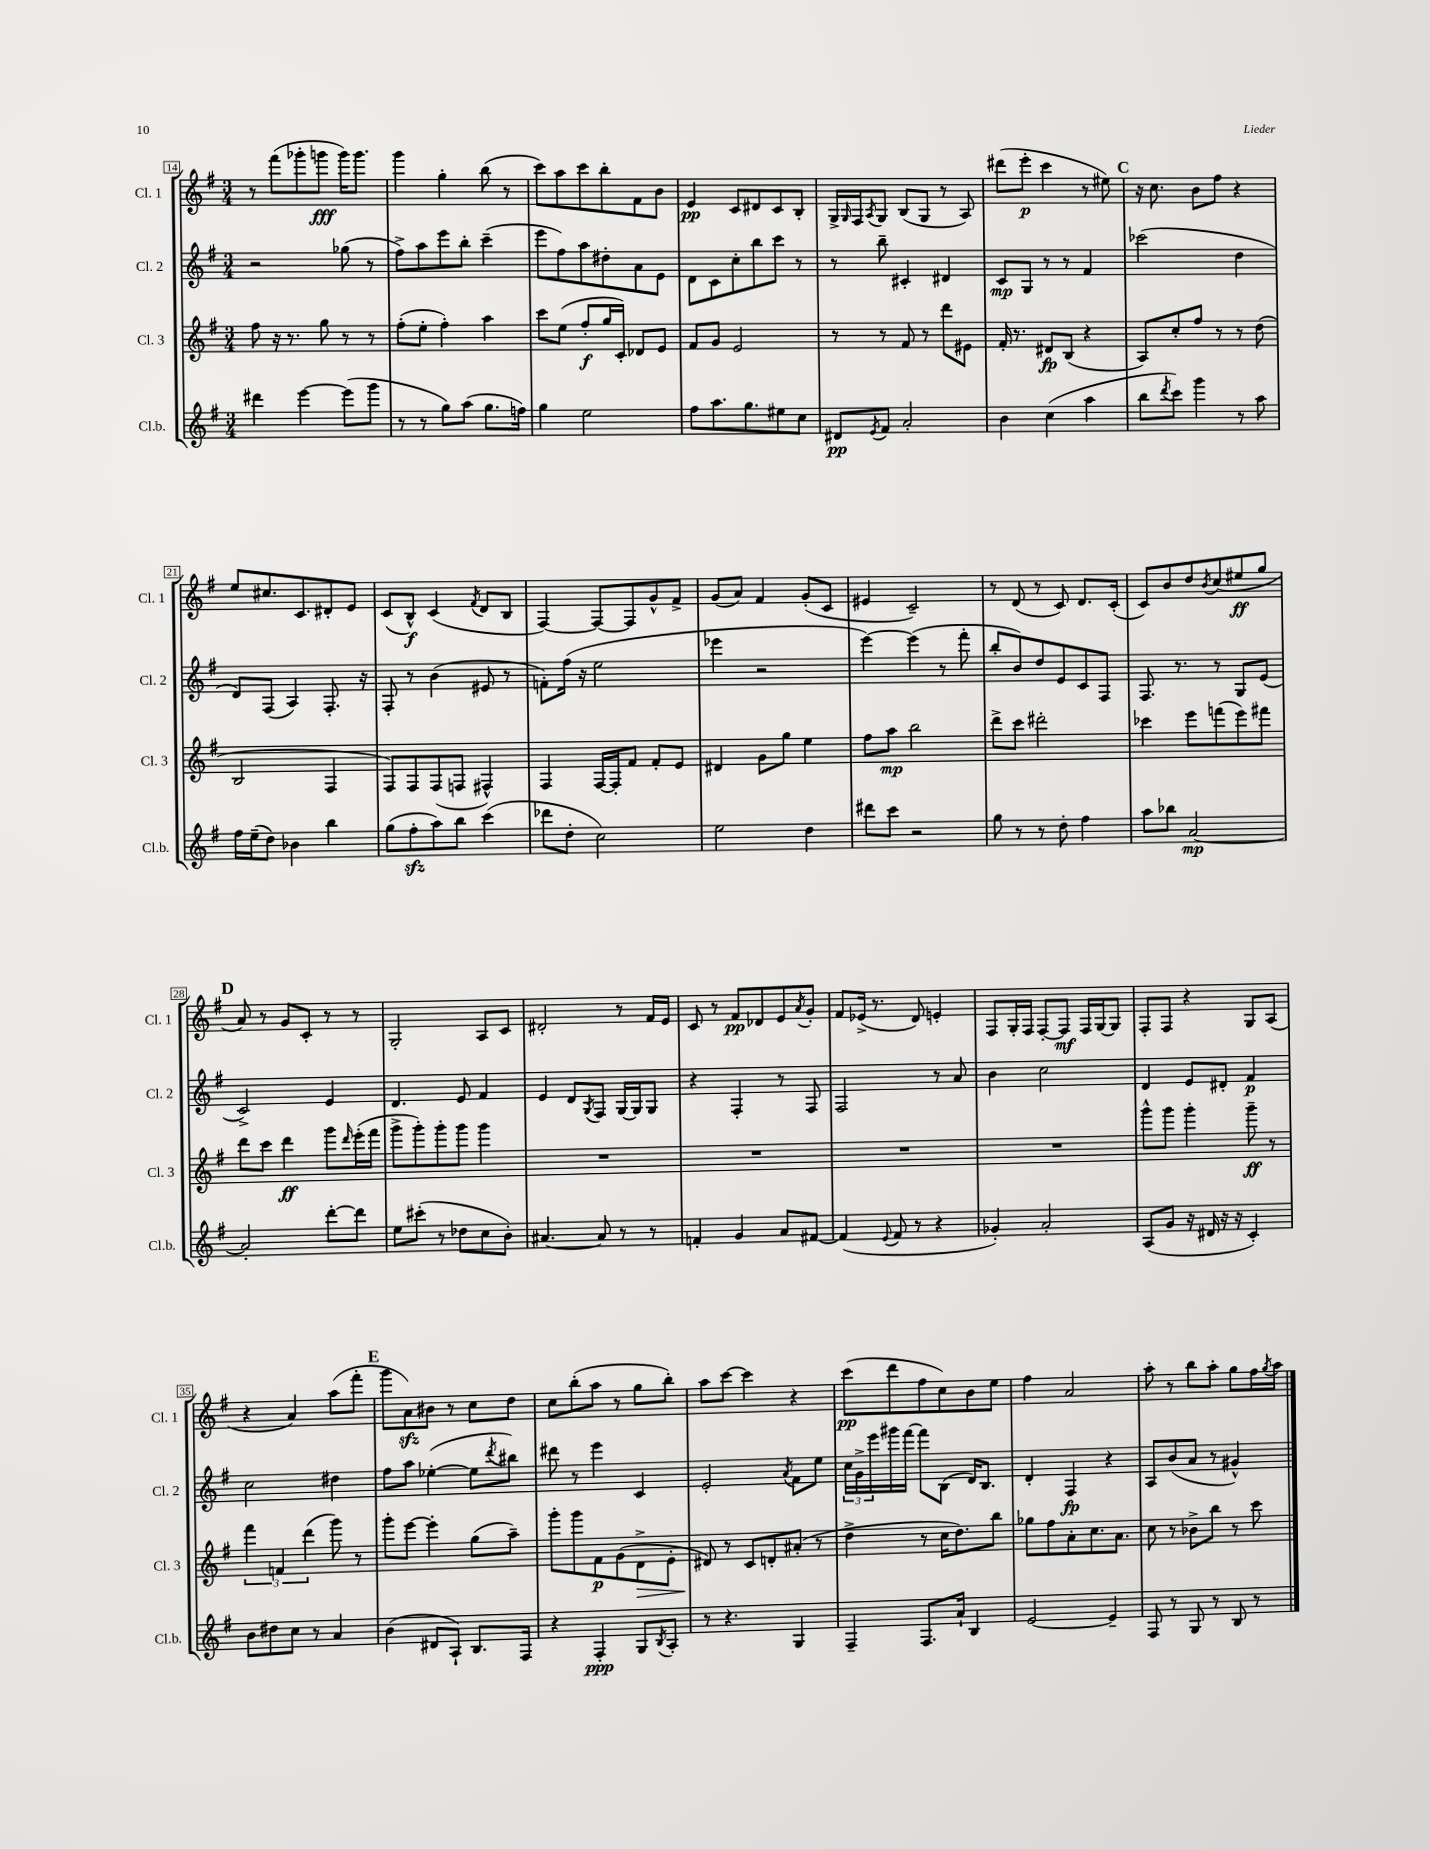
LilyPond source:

<<
\new StaffGroup <<
\new Staff = "s0" \with { instrumentName = "Cl. 1" shortInstrumentName = "Cl. 1" } {
    \clef treble \key g \major \numericTimeSignature \time 3/4
    r8 fis'''8( ges'''8-. g'''8\fff g'''16) g'''8. |
    g'''4 g''4-. b''8( r8 |
    c'''8) a''8 c'''8 b''8-. fis'8 b'8 |
    e'4\pp c'8 dis'8 c'8 b8-. |
    g16-> \grace { g16 } fis16 \acciaccatura { a8 } g8 b8( g8 r8 a8) |
    dis'''8( e'''8-.\p c'''4 r8 eis''8) |
    \mark \markup { \bold "C" } r16 c''8. b'8 fis''8 r4 |
    e''8 cis''8. c'8. dis'8-. e'8 |
    c'8( b8-^\f) c'4( \acciaccatura { fis'8 } d'8 b8 |
    fis4~) fis8~ fis8 g'8-^ fis'8-> |
    g'8( a'8) fis'4 g'8-.( c'8 |
    eis'4 c'2--) |
    r8 d'8( r8 c'8) d'8. c'16-.( |
    c'8) b'8 d''8 \acciaccatura { b'8 } c''8( eis''8\ff g''8 |
    \mark \markup { \bold "D" } a'8) r8 g'8 c'8-. r8 r8 |
    g2-. a8 c'8 |
    dis'2-. r8 fis'16 e'16 |
    c'8 r8 fis'8\pp des'8 e'8 \acciaccatura { a'8 } g'8-. |
    fis'8 ees'16->( r8. d'8) e'4-. |
    fis8 g16-. fis16 fis8~-. fis8\mf fis16 g16~ g8 |
    fis8-. fis8 r4 g8 a8( |
    r4 a'4) a''8( fis'''8-. |
    \mark \markup { \bold "E" } g'''8 a'8\sfz) bis'8 r8 c''8 d''8 |
    c''8 b''8-.( a''8 r8 g''8 b''8-.) |
    a''8 c'''8~ c'''4 r4 |
    c'''8\pp( d'''8 fis''8 c''8) b'8 e''8 |
    fis''4 a'2 |
    a''8-. r8 b''8 a''8-. g''8 fis''16 \acciaccatura { g''8 } a''16 \bar "|." |
}
\new Staff = "s1" \with { instrumentName = "Cl. 2" shortInstrumentName = "Cl. 2" } {
    \clef treble \key g \major \numericTimeSignature \time 3/4
    r2 ges''8( r8 |
    fis''8->) a''8 e'''8 b''8-. c'''4--( |
    e'''8 fis''8) a''8 dis''8-. a'8 e'8 |
    d'8 c'8 c''8-. b''8 c'''8 r8 |
    r8 b''8-- cis'4-. dis'4 |
    c'8\mp g8 r8 r8 fis'4 |
    \mark \markup { \bold "C" } ces'''2( d''4 |
    d'8) fis8( a4) fis8.-. r16 |
    fis8-. r8 b'4( eis'8 r8 |
    f'8-.) fis''16( r16 e''2 |
    ees'''4 r2 |
    e'''4~) e'''4( r8 fis'''8-. |
    b''8-. b'8) d''8 e'8 c'8 fis8 |
    fis8. r8. r8 g8 e'8( |
    \mark \markup { \bold "D" } c'2->) e'4 |
    d'4. e'8 fis'4 |
    e'4 d'8 \acciaccatura { g8 } fis8 g16~ g16 g8 |
    r4 fis4-. r8 fis8 |
    fis2 r8 a'8 |
    b'4 c''2 |
    d'4 e'8 dis'8-. fis'4\p |
    c''2 dis''4 |
    \mark \markup { \bold "E" } fis''8 a''8 ees''4~-.( ees''8 \acciaccatura { d'''8 } bis''8) |
    dis'''8 r8 e'''4 c'4 |
    e'2-. \acciaccatura { a'8 } fis'8 e''8 |
    \tuplet 3/2 { c''16 g'16-> e'''16 } gis'''16 fis'''16~ fis'''8 b8( d'16) b8. |
    d'4-. fis4\fp r4 |
    a8 b'8( a'8 r8 gis'4-^) \bar "|." |
}
\new Staff = "s2" \with { instrumentName = "Cl. 3" shortInstrumentName = "Cl. 3" } {
    \clef treble \key g \major \numericTimeSignature \time 3/4
    fis''8 r16 r8. g''8 r8 r8 |
    fis''8-.( e''8-. fis''4-.) a''4 |
    c'''8 e''8( fis''8-.\f g''16 c'16-.) des'8 e'8 |
    fis'8 g'8 e'2 |
    r8 r8 fis'8 r8 d'''8 eis'8 |
    fis'16-. r8. dis'8\fp b8( r4 |
    \mark \markup { \bold "C" } a8) c''8-. fis''8 r8 r8 d''8( |
    b2 fis4 |
    fis8) fis8 fis8( f8 fis4-^) |
    fis4 fis16~ fis16-. fis'8 fis'8-. e'8 |
    dis'4 g'8 g''8 e''4 |
    fis''8 a''8\mp b''2 |
    d'''8-> c'''8 dis'''2-. |
    ces'''4 e'''8 f'''8( e'''8) fis'''8 |
    \mark \markup { \bold "D" } d'''8 c'''8 d'''4\ff g'''8 \grace { d'''16 } e'''16-.( fis'''16 |
    g'''8-> g'''8-.) g'''8-. g'''8 g'''4 |
    R2. |
    R2. |
    R2. |
    R2. |
    g'''8-^ g'''8 g'''4-. g'''8--\ff r8 |
    \tuplet 3/2 { fis'''4 f'4 d'''4( } g'''8) r8 |
    \mark \markup { \bold "E" } g'''8-. e'''8~ e'''4-. g''8( a''8--) |
    g'''8-. g'''8 fis'8\p g'8( d'8->\> e'8-. |
    dis'8\!) r8 c'8 d'8-. ais'8-.( r8 |
    d''4-> r8 c''16 d''8.) b''8 |
    ges''8 fis''8 a'8-. c''8. a'8. |
    c''8 r8 bes'8-> b''8 r8 c'''8 \bar "|." |
}
\new Staff = "s3" \with { instrumentName = "Cl.b." shortInstrumentName = "Cl.b." } {
    \clef treble \key g \major \numericTimeSignature \time 3/4
    dis'''4 e'''4~ e'''8( g'''8 |
    r8 r8 g''8) a''8( g''8. f''16) |
    g''4 e''2 |
    fis''8 a''8. g''8. eis''8 c''8 |
    dis'8\pp \acciaccatura { e'8 } fis'8 a'2-. |
    b'4 c''4( a''4 |
    \mark \markup { \bold "C" } b''8 \acciaccatura { d'''8 } c'''8) g'''4 r8 a''8 |
    fis''16 e''16--( d''8) bes'4 b''4 |
    g''8( fis''8-.\sfz a''8) b''8 c'''4( |
    des'''8 d''8-. c''2) |
    e''2 d''4 |
    dis'''8 c'''8 r2 |
    g''8 r8 r8 d''8-. fis''4 |
    a''8 bes''8 a'2~\mp |
    \mark \markup { \bold "D" } a'2-. d'''8~-. d'''8 |
    e''8 cis'''8-.( r8 des''8 c''8 b'8-.) |
    ais'4.~ ais'8 r8 r8 |
    f'4-. g'4 a'8 fis'8~ |
    fis'4( \appoggiatura { e'8 } fis'8 r8 r4 |
    ges'4-.) a'2-. |
    a8( g'8 r16 dis'16 r16 r16 c'4-.) |
    b'8 dis''8 c''8 r8 a'4 |
    \mark \markup { \bold "E" } b'4( dis'8 a8-!) b8. fis16 |
    r4 fis4-.\ppp g8 \acciaccatura { b8 } a8-. |
    r8 r4. g4 |
    fis4-- fis8. a'16-! b4 |
    e'2~ e'4-- |
    fis8 r8 g8 r8 b8 r8 \bar "|." |
}
>>
>>
\layout { \context { \Score currentBarNumber = #14 \override BarNumber.stencil = #(make-stencil-boxer 0.1 0.3 ly:text-interface::print) } }
